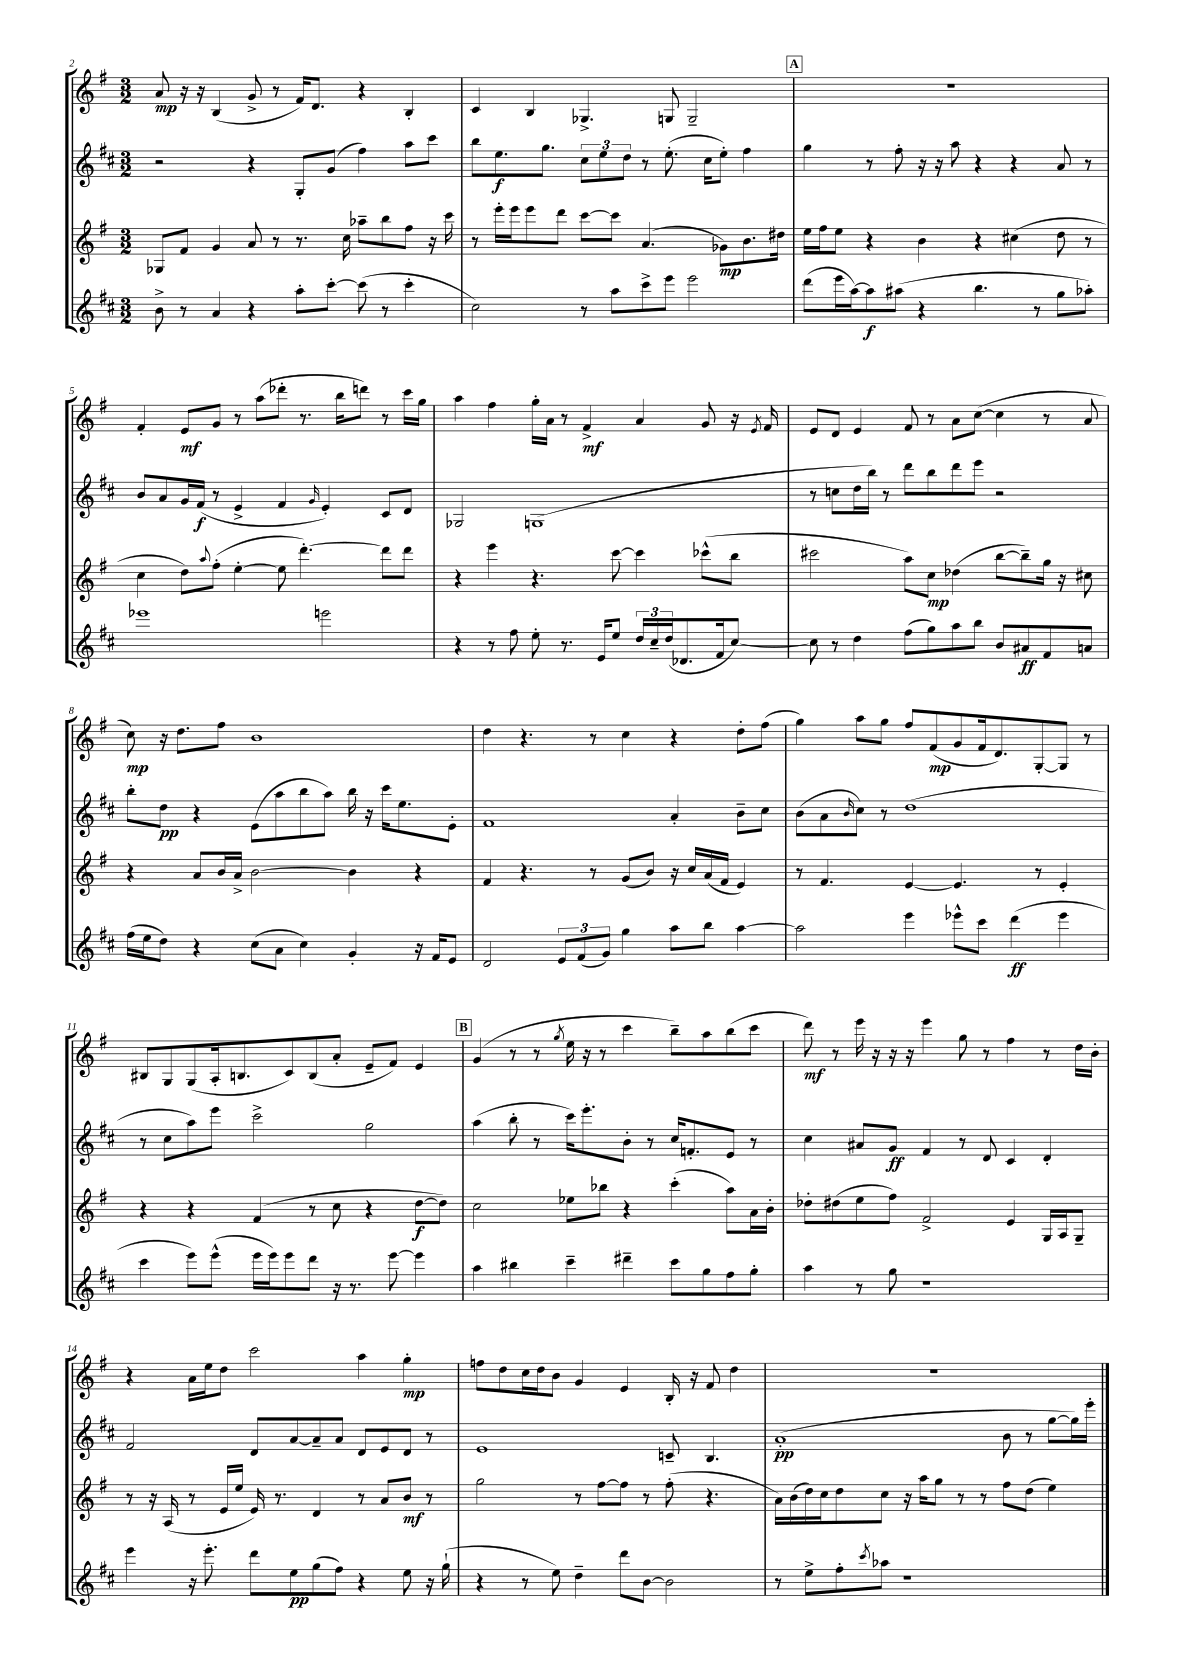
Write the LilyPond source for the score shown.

<<
\new StaffGroup <<
\new Staff = "s0" {
    \clef treble \key g \major \numericTimeSignature \time 3/2
    a'8\mp r16 r16 b4( g'8-> r8 fis'16) d'8. r4 b4-. |
    c'4 b4 ges4.-> g8 g2-- |
    \mark \markup { \box "A" } R1. |
    fis'4-. e'8\mf g'8 r8 a''8( des'''8-. r8. b''16 d'''8) r8 c'''16 g''16 |
    a''4 fis''4 g''16-. a'16 r8 fis'4->\mf a'4 g'8 r16 \acciaccatura { e'8 } fis'16 |
    e'8 d'8 e'4 fis'8 r8 a'8 c''8~( c''4 r8 a'8 |
    c''8\mp) r16 d''8. fis''8 b'1 |
    d''4 r4. r8 c''4 r4 d''8-. fis''8( |
    g''4) a''8 g''8 fis''8 fis'8\mp( g'8 fis'16 d'8.) g8~-. g8 r8 |
    bis8 g8 g8( a16-. b8. c'8) b8( a'8-. e'8-- fis'8) e'4 |
    \mark \markup { \box "B" } g'4( r8 r8 \acciaccatura { g''8 } e''16 r16 r8 c'''4 b''8--) a''8 b''8( c'''8 |
    d'''8\mf) r8 e'''16 r16 r16 r16 e'''4 g''8 r8 fis''4 r8 d''16 b'16-. |
    r4 a'16 e''16 d''8 c'''2 a''4 g''4-.\mp |
    f''8 d''8 c''16 d''16 b'8 g'4 e'4 b16-. r16 fis'8 d''4 |
    R1. \bar "|." |
}
\new Staff = "s1" {
    \clef treble \key d \major \numericTimeSignature \time 3/2
    r2 r4 g8-. g'8( fis''4) a''8 cis'''8 |
    b''8 e''8.\f g''8. \tuplet 3/2 { cis''8 e''8 d''8 } r8 e''8.-.( cis''16 e''8-.) fis''4 |
    \mark \markup { \box "A" } g''4 r8 fis''8-. r16 r16 a''8 r4 r4 a'8 r8 |
    b'8 a'8 g'16 fis'16\f( r8 e'4-> fis'4 \grace { g'16 } e'4-.) cis'8 d'8 |
    ges2 g1( |
    r8 c''8 d''16 b''16) r8 d'''8 b''8 d'''8 e'''8 r2 |
    b''8-. d''8\pp r4 e'8( a''8 b''8 a''8) b''16 r16 cis'''16 e''8. e'8-. |
    fis'1 a'4-. b'8-- cis''8 |
    b'8( a'8 \grace { b'16 } cis''8) r8 d''1( |
    r8 cis''8 a''8) e'''8 cis'''2-> g''2 |
    \mark \markup { \box "B" } a''4( b''8-. r8 cis'''16) e'''8.-. b'8-. r8 cis''16 f'8.-. e'8 r8 |
    cis''4 ais'8 g'8\ff fis'4 r8 d'8 cis'4 d'4-. |
    fis'2 d'8 a'8~ a'8-- a'8 d'8 e'8 d'8 r8 |
    e'1 c'8-- b4. |
    a'1-.\pp( b'8 r8 g''8~ g''16) e'''16-. \bar "|." |
}
\new Staff = "s2" {
    \clef treble \key g \major \numericTimeSignature \time 3/2
    ges8 fis'8 g'4 a'8 r8 r8. c''16 aes''8-- b''8 fis''8 r16 c'''16 |
    r8 e'''16-. e'''16 e'''8 d'''8 c'''8~ c'''8 a'4.( ges'8\mp) b'8. dis''16 |
    \mark \markup { \box "A" } e''16 fis''16 e''8 r4 b'4 r4 cis''4( d''8 r8 |
    c''4 d''8) \appoggiatura { a''8 } fis''8-.( e''4~-. e''8 d'''4.~-.) d'''8 d'''8 |
    r4 e'''4 r4. c'''8~ c'''4 ces'''8-^( b''8 |
    cis'''2 a''8) c''8\mp des''4( b''8~ b''8--) g''16 r16 cis''8 |
    r4 a'8 b'16 a'16-> b'2~ b'4 r4 |
    fis'4 r4. r8 g'8( b'8) r16 c''16 a'16( fis'16 e'4) |
    r8 fis'4. e'4~ e'4. r8 e'4-. |
    r4 r4 fis'4( r8 c''8 r4 d''8~\f d''8) |
    \mark \markup { \box "B" } c''2 ees''8 bes''8 r4 c'''4-.( a''8) a'16 b'16-. |
    des''8-. dis''8( e''8 fis''8) fis'2-> e'4 g16 a16 g8-- |
    r8 r16 a16( r8 e'16 e''16 e'16) r8. d'4 r8 a'8 b'8\mf r8 |
    g''2 r8 fis''8~ fis''8 r8 fis''8-.( r4. |
    a'16) b'16( d''16) c''16 d''8 c''8 r16 a''16 g''8 r8 r8 fis''8 d''8( e''4) \bar "|." |
}
\new Staff = "s3" {
    \clef treble \key d \major \numericTimeSignature \time 3/2
    b'8-> r8 a'4 r4 a''8-. cis'''8~-. cis'''8( r8 cis'''4-. |
    cis''2) r8 a''8 cis'''8-> e'''8 e'''2 |
    \mark \markup { \box "A" } d'''8( e'''16 a''16~) a''8\f ais''8( r4 b''4. r8 g''8 aes''8-.) |
    ees'''1 e'''2 |
    r4 r8 fis''8 e''8-. r8. e'16 e''8 \tuplet 3/2 { d''16 cis''16-- d''16( } des'8. fis'16 cis''8~) |
    cis''8 r8 d''4 fis''8( g''8) a''8 b''8 b'8 ais'8\ff fis'8 a'8 |
    fis''16( e''16 d''8) r4 cis''8( a'8 cis''4) g'4-. r16 fis'16 e'8 |
    d'2 \tuplet 3/2 { e'8 fis'8( g'8) } g''4 a''8 b''8 a''4~ |
    a''2 e'''4 ees'''8-^ cis'''8 d'''4\ff( ees'''4 |
    cis'''4 e'''8) e'''8-^( e'''16 e'''16) e'''8 d'''8 r16 r8. e'''8~ e'''4 |
    \mark \markup { \box "B" } a''4 bis''4 cis'''4-- dis'''4-- cis'''8 g''8 fis''8 g''8-. |
    a''4 r8 g''8 r1 |
    e'''4 r16 e'''8.-. d'''8 e''8\pp g''8( fis''8) r4 e''8 r16 g''16-!( |
    r4 r8 e''8) d''4-- d'''8 b'8~ b'2 |
    r8 e''8-> fis''8-. \acciaccatura { cis'''8 } aes''8 r1 \bar "|." |
}
>>
>>
\layout { \context { \Score currentBarNumber = #2 } }
